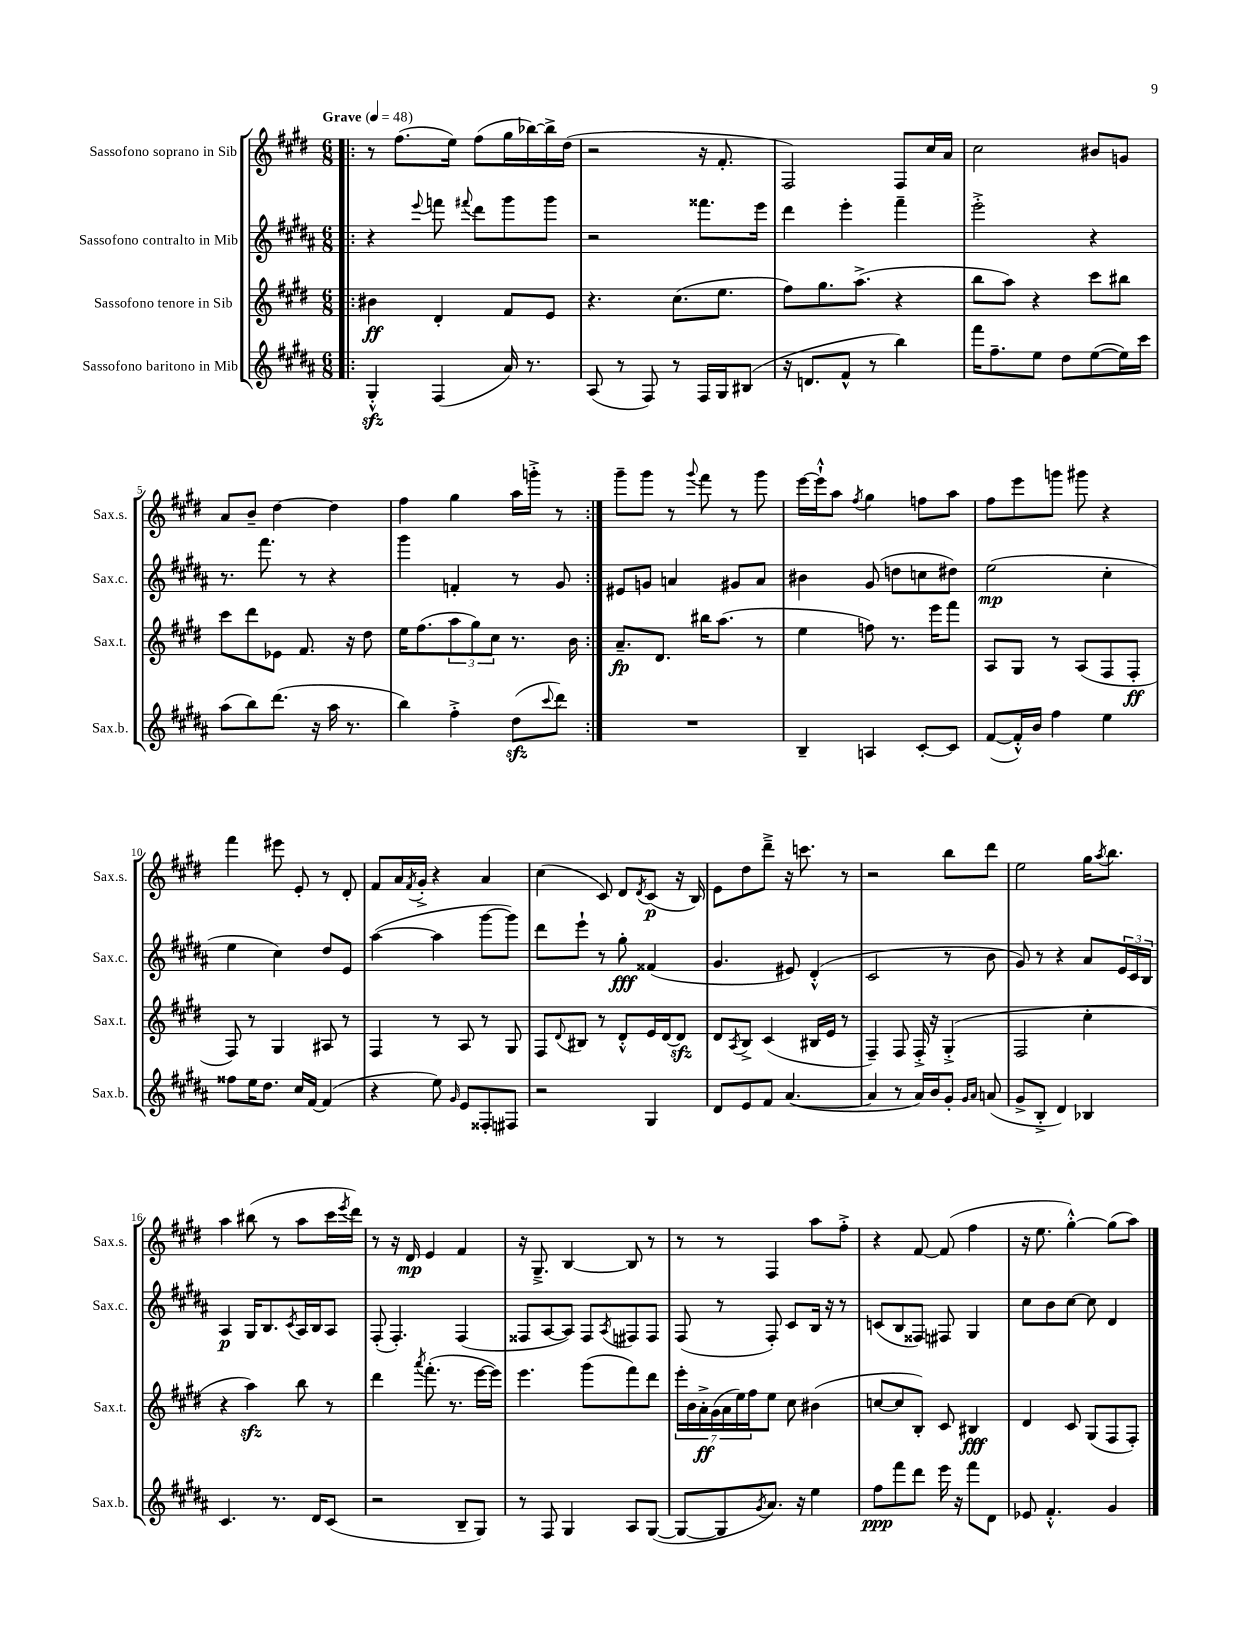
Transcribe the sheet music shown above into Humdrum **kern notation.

**kern	**kern	**kern	**kern
*staff4	*staff3	*staff2	*staff1
*clefG2	*clefG2	*clefG2	*clefG2
*k[f#c#g#d#a#]	*k[f#c#g#d#]	*k[f#c#g#d#a#]	*k[f#c#g#d#]
*M6/8	*M6/8	*M6/8	*M6/8
*MM48	*MM48	*MM48	*MM48
=!|:	=!|:	=!|:	=!|:
4G#'^^	4b#	4r	8r
.	.	.	(8.ff#
.	.	8qqeee	.
(4F#	4d#'	8fff	.
.	.	.	16ee)
.	.	8qqfff#	.
.	.	8ddd#	(8ff#
16a#)	8f#	8ggg#	16gg#
8.r	.	.	[16bb-)
.	8e	8ggg#	16bb-^]
.	.	.	(16dd#
=	=	=	=
(8A#	4.r	2r	2r
8r	.	.	.
8F#)	.	.	.
8r	(8.cc#	.	.
16F#	.	8.fff##	16r
16G#	8.ee	.	8.f#'
(8B#	.	.	.
.	.	16eee	.
=	=	=	=
16r	8ff#)	4ddd#	2F#)
8.d	.	.	.
.	8.gg#	.	.
8f#^^	.	4eee'	.
.	(8.aa^	.	.
8r	.	.	.
4bb)	4r	4fff#~	8F#
.	.	.	16cc#
.	.	.	16a
=	=	=	=
16fff#	8bb	2eee'^	2cc#
8.ff#~	.	.	.
.	8aa)	.	.
8ee	4r	.	.
8dd#	.	.	.
([8ee	8ccc#	4r	8b#
16ee])	8bb#	.	8g
16ccc#	.	.	.
=	=	=	=
(8aa#	8ccc#	8.r	8a
8bb)	8ddd#	.	8b~
.	.	8.fff#	.
(8.ddd#	8e-	.	[4dd#
.	8.f#	8r	.
16r	.	.	.
16aa#	.	4r	4dd#]
8.r	16r	.	.
.	8dd#	.	.
=	=	=	=
4bb)	16ee	4ggg#	4ff#
.	(8.ff#	.	.
4ff#'^	12aa	4f'	4gg#
.	12gg#)	.	.
.	12cc#	.	.
(8dd#	8.r	8r	16aa
.	.	.	16ggg'^
8qqccc#	.	.	.
8ddd#)	.	8g#	8r
.	16b	.	.
=:|!	=:|!	=:|!	=:|!
2.r	8.a~	8e#	8ggg#~
.	.	8g	8ggg#
.	8.d#	.	.
.	.	4a	8r
.	.	.	8qqggg#
.	16bb#	.	8fff#
.	(8.aa	.	.
.	.	8g#	8r
.	8r	8a	8ggg#
=	=	=	=
4B~	4ee	4b#	[16eee
.	.	.	16eee`^^]
.	.	.	8aa
.	.	.	8qff#
4A	8ff)	(8g#	4gg#
.	8.r	8dd	.
[8c#'	.	8cc	8ff
.	16eee	.	.
8c#]	8fff#	8dd#)	8aa
=	=	=	=
([8f#	8A	(2ee	8ff#
16f#'^^])	8G#	.	8eee
16b	.	.	.
4ff#	8r	.	8ggg
.	(8A	.	8ggg#
4ee	8F#	4cc#'	4r
.	8F#'	.	.
=	=	=	=
8ff##	8F#)	4ee	4fff#
16ee	8r	.	.
8.dd#	.	.	.
.	4G#	4cc#)	8eee#
16cc#	.	.	8e'
[16f#	.	.	.
(4f#]	8A#	8dd#	8r
.	8r	8e	8d#'
=	=	=	=
4r	4F#	([4aa#	8f#
.	.	.	16a
.	.	.	8qf#
.	.	.	16g#'^
8ee)	8r	4aa#]	4r
16qqg#	.	.	.
8e	8A	.	.
8F##'	8r	[8ggg#	4a
8F#	8G#	8ggg#])	.
=	=	=	=
2r	8F#	8ddd#	(4cc#
.	8qqd#	.	.
.	8B#	8eee`	.
.	8r	8r	8c#)
.	8d#'^^	8gg#'	8d#
.	.	.	8qd#
4G#	16e	(4f##	(8c#
.	[16d#	.	.
.	8d#]	.	16r
.	.	.	16B)
=	=	=	=
8d#	8d#	4.g#	8e
.	8qA	.	.
8e	8B^	.	8dd#
8f#	(4c#	.	8ddd#~^
([4.a#	.	8e#)	16r
.	.	.	8.ccc
.	16B#	(4d#'^^	.
.	16e	.	.
.	8r	.	8r
=	=	=	=
4a#]	4F#~)	2c#	2r
8r	8F#	.	.
16a#)	16F#'^	.	.
16b	16r	.	.
8g#'	(4G#'^	8r	8bb
16qqg#	.	.	.
16qqa#	.	.	.
(8a	.	8b	8ddd#
=	=	=	=
8g#^	2F#	8g#)	2ee
8B'^	.	8r	.
4d#)	.	4r	.
4B-	4cc#'	8a#	16gg#
.	.	.	8qaa
.	.	.	8.bb
.	.	24e	.
.	.	24c#	.
.	.	24B	.
=	=	=	=
4.c#	4r	4A#	4aa
.	4aa)	16G#	(8bb#
.	.	8.B	.
8.r	.	.	8r
.	.	8qc#	.
.	8bb	16A#	8aa
16d#	.	16B	.
(8c#	8r	8A#	16ccc#
.	.	.	8qeee
.	.	.	16ddd#)
=	=	=	=
2r	4ddd#	(8F#'	8r
.	.	4.F#')	16r
.	.	.	16d#
.	8qaaa	.	.
.	(8.fff#'	.	4e
.	8.r	.	.
8B~	.	(4F#	4f#
8G#)	[16eee	.	.
.	16eee])	.	.
=	=	=	=
8r	4.eee	8F##	16r
.	.	.	8.G#~^
8F#	.	[8A#	.
4G#	.	8A#])	[4B
.	(8ggg#	8F##	.
.	.	8qA#	.
8A#	8fff#)	8F#	8B]
([8G#	8ddd#	8F#	8r
=	=	=	=
8G#_	28eee'	(8F#	8r
.	28b	.	.
.	28a'^	.	.
.	(28g#	.	.
8G#]	.	8r	8r
.	28a	.	.
.	28ee)	.	.
.	28ff#	.	.
8qg#	.	.	.
8.a#)	8ee	8F#')	4F#
.	8cc#	8c#	.
16r	.	.	.
4ee	(4b#	16B	8aa
.	.	16r	.
.	.	8r	8ff#'^
=	=	=	=
8ff#	[8cc	(8c	4r
8fff#	8cc]	8B	.
8ddd#	8B')	8F##)	[8f#
16eee	8c#	8F#	(8f#]
16r	.	.	.
8fff#	4B#	4G#	4ff#
8d#	.	.	.
=	=	=	=
8e-	4d#	8cc#	16r
.	.	.	8.ee
4.f#'^^	.	8b	.
.	8c#	[8cc#	[4gg#'^^)
.	(8G#	8cc#]	.
4g#	8F#	4d#	(8gg#]
.	8F#')	.	8aa)
==	==	==	==
*-	*-	*-	*-
